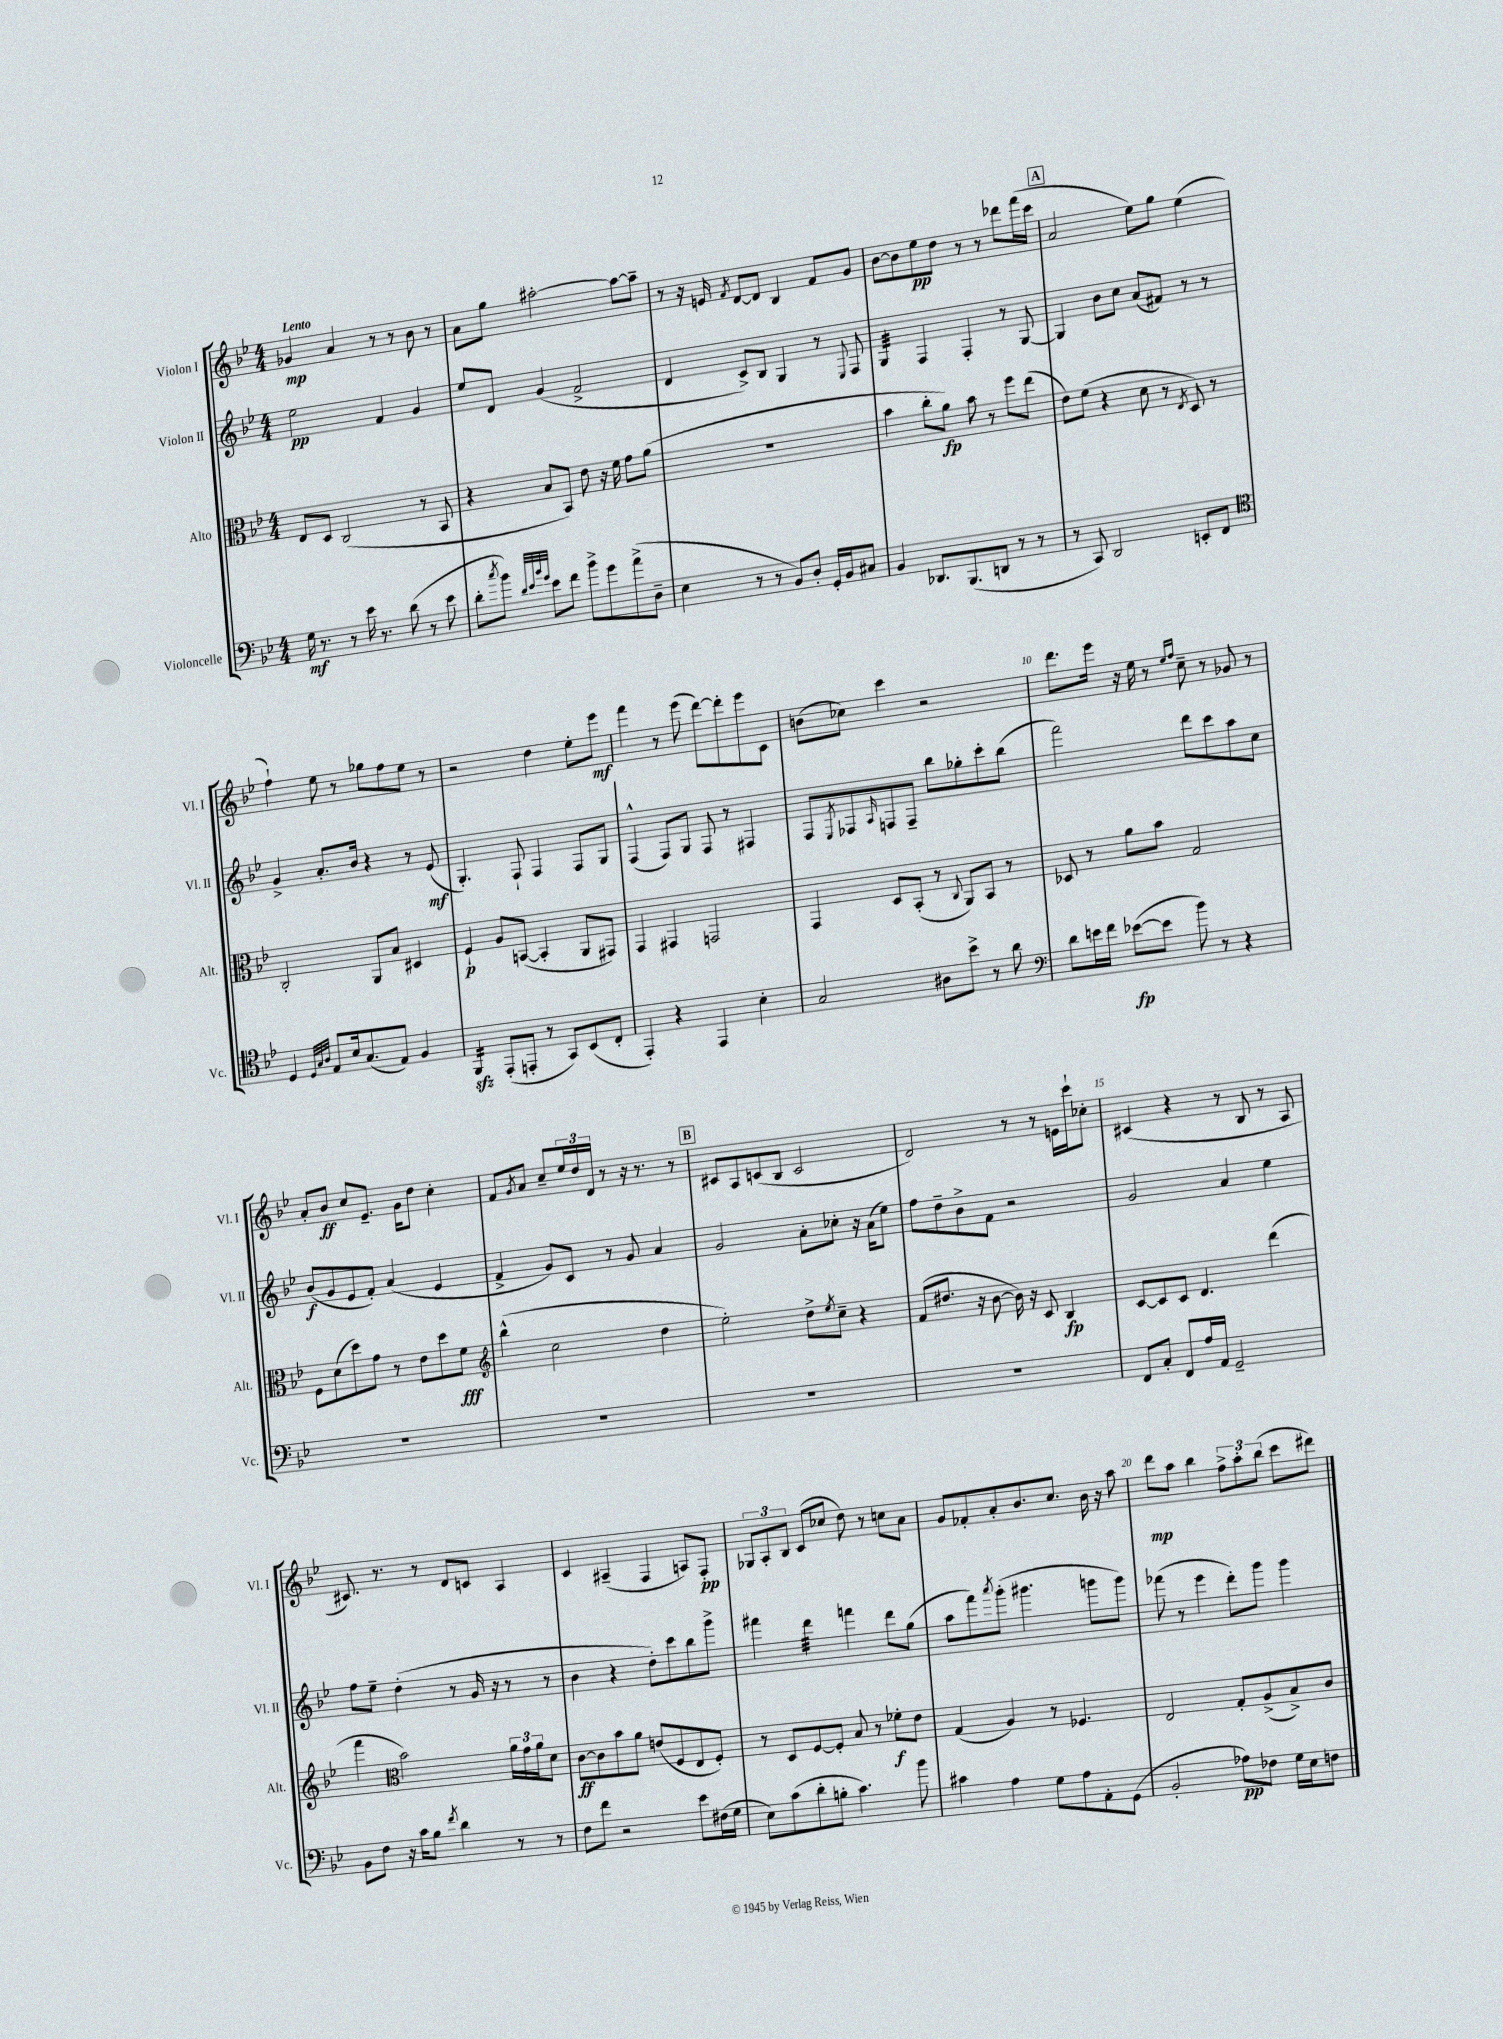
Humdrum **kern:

**kern	**dynam	**kern	**dynam	**kern	**dynam	**kern	**dynam
*part4	*part4	*part3	*part3	*part2	*part2	*part1	*part1
*staff4	*staff4	*staff3	*staff3	*staff2	*staff2	*staff1	*staff1
*I"Violoncelle	*	*I"Alto	*	*I"Violon II	*	*I"Violon I	*
*I'Vc.	*	*I'Alt.	*	*I'Vl. II	*	*I'Vl. I	*
*clefF4	*	*clefC3	*	*clefG2	*	*clefG2	*
*k[b-e-]	*	*k[b-e-]	*	*k[b-e-]	*	*k[b-e-]	*
*M4/4	*	*M4/4	*	*M4/4	*	*M4/4	*
=1	=1	=1	=1	=1	=1	=1	=1
!	!	!	!	!	!	!LO:TX:a:B:t=Lento	!
16G\	mf	8E-/L	.	2ee-\	pp	4g-X/	mp
8.r	.	.	.	.	.	.	.
.	.	8D/J	.	.	.	.	.
8r	.	(2C/	.	.	.	4a/	.
16e-\	.	.	.	.	.	.	.
8.r	.	.	.	.	.	.	.
.	.	.	.	4f/	.	8r	.
(8d\	.	.	.	.	.	8r	.
8r	.	8r	.	4g/	.	8b-\	.
8e-\	.	8BB-/	.	.	.	8r	.
=2	=2	=2	=2	=2	=2	=2	=2
8d'\L	.	4r	.	8ee-/L	.	8a\L	.
8qcc/	.	.	.	.	.	.	.
8b-\J)	.	.	.	8d/J	.	8gg\J	.
32qqd/LLL	.	.	.	.	.	.	.
32qqe-/	.	.	.	.	.	.	.
32qqb-/	.	.	.	.	.	.	.
32qqg/JJJ	.	.	.	.	.	.	.
8e-\L	.	8B-/L	.	(4g/	.	[2aa#X'\	.
8f\J	.	8BB-/J)	.	.	.	.	.
8b-^\L	.	8e-\	.	2f^/	.	.	.
8g\	.	16r	.	.	.	.	.
.	.	16f\	.	.	.	.	.
(8a^\	.	8g\L	.	.	.	8aa#\L_	.
8D~\J	.	(8a\J	.	.	.	8aa#~\J]	.
=3	=3	=3	=3	=3	=3	=3	=3
4E-\	.	1r	.	4d/	.	8r	.
.	.	.	.	.	.	16r	.
.	.	.	.	.	.	16en/	.
.	.	.	.	.	.	8qf/	.
8r	.	.	.	8c^/L)	.	[8d/L	.
8r	.	.	.	8B-/J	.	8d/J]	.
8BB-/L)	.	.	.	4G/	.	4B-/	.
8D'/J	.	.	.	.	.	.	.
16GG'/LL	.	.	.	8r	.	8f/L	.
16BB-/J	.	.	.	.	.	.	.
.	.	.	.	8qqE-/	.	.	.
8C#X/J	.	.	.	8F/	.	8g/J	.
=4	=4	=4	=4	=4	=4	=4	=4
*	*	*	*	*tremolo	*	*	*
4BB-/	.	4b-\	.	32G/LLL	.	[8b-\L	.
.	.	.	.	32G/	.	.	.
.	.	.	.	32G/	.	.	.
.	.	.	.	32G/	.	.	.
.	.	.	.	32G/	.	8b-\]	.
.	.	.	.	32G/	.	.	.
.	.	.	.	32G/	.	.	.
.	.	.	.	32G/JJJ	.	.	.
*	*	*	*	*Xtremolo	*	*	*
8.DD-X/L	.	8cc'\L	.	4F/	.	8ee-\	pp
.	.	8a\J)	fp	.	.	8dd\J	.
(8.BBB-/	.	.	.	.	.	.	.
.	.	8b-\	.	4F'/	.	8r	.
8DDn/J	.	8r	.	.	.	8r	.
8r	.	8ff\L	.	8r	.	8ddd-X\L	.
8r	.	(8ee-\J	.	[8G/	.	(16fff\L	.
.	.	.	.	.	.	16ccc\JJ	.
!!LO:REH:place=s1:t=A
=5	=5	=5	=5	=5	=5	=5	=5
8r	.	8e-\L)	.	4G/]	.	2a/	.
8CC/)	.	(8f\J	.	.	.	.	.
2DD/	.	4r	.	8b-\L	.	.	.
.	.	.	.	8cc\J	.	.	.
.	.	8d\	.	(8a/L	.	8ee-\L)	.
.	.	8r	.	8f#X/J)	.	8gg\J	.
.	.	8qE-/	.	.	.	.	.
8EEn'/L	.	8D/)	.	8r	.	(4ee-\	.
8FF/J	.	8r	.	8r	.	.	.
!!LO:LB:g=z
=6	=6	=6	=6	=6	=6	=6	=6
*clefC4	*	*	*	*	*	*	*
4D/	.	2C'/	.	4g^/	.	4ff`\)	.
32qqD/LLL	.	.	.	.	.	.	.
32qqG/	.	.	.	.	.	.	.
32qqA/JJJ	.	.	.	.	.	.	.
8E-/L	.	.	.	8.a'/L	.	8ee-\	.
16B-/k	.	.	.	.	.	8r	.
(8.G/	.	.	.	16b-/Jk	.	.	.
.	.	8AA/L	.	4r	.	8gg-X\L	.
8E-/J)	.	8B-/J	.	.	.	8ff\	.
4F/	.	4D#X/	.	8r	.	8ee-\J	.
.	.	.	.	(8e-/	mf	8r	.
=7	=7	=7	=7	=7	=7	=7	=7
*tremolo	*	*	*	*	*	*	*
16FFzz/LL	.	4F`/	p	4.G'/)	.	2r	.
16FFzz/	.	.	.	.	.	.	.
16FFzz/	.	.	.	.	.	.	.
16FFzz/JJ	.	.	.	.	.	.	.
*Xtremolo	*	*	*	*	*	*	*
(8EE-'/L	.	8A/L	.	.	.	.	.
8EEn'/J	.	([8BBn/J	.	8F`/	.	.	.
8r	.	4BB'/]	.	4F/	.	4dd\	.
8GG/L)	.	.	.	.	.	.	.
(8BB-/	.	8AA/L	.	8F/L	.	8ee-'\L	.
8C'/J	.	8GG#X/J)	.	8G/J	.	8eee-\J	mf
=8	=8	=8	=8	=8	=8	=8	=8
4EE-'/)	.	4GG/	.	(4F^^/	.	4fff\	.
4r	.	4GG#X/	.	8F/L)	.	8r	.
.	.	.	.	8G/J	.	(8eee-\	.
4EE-/	.	2GGn/	.	8F/	.	[8ddd\L)	.
.	.	.	.	8r	.	8ddd'\]	.
4B-'\	.	.	.	4F#X/	.	8eee-\	.
.	.	.	.	.	.	8c\J	.
=9	=9	=9	=9	=9	=9	=9	=9
2G/	.	4GG/	.	8F/L	.	(8bn\L	.
.	.	.	.	8qE-/	.	.	.
.	.	.	.	8F-X/	.	8cc-X\J)	.
.	.	.	.	16qqA/	.	.	.
.	.	8D/L	.	8Fn/	.	4ccc\	.
.	.	(8BB-'/J	.	8F~/J	.	.	.
8A#X\L	.	8r	.	8bb-\L	.	2r	.
.	.	8qqC/	.	.	.	.	.
8b-^\J	.	8AA/L)	.	8gg-X'\	.	.	.
8r	.	8BB-/J	.	8ccc'\	.	.	.
8a\	.	8r	.	(8bb-\J	.	.	.
=10	=10	=10	=10	=10	=10	=10	=10
*clefF4	*	*	*	*	*	*	*
8d\L	.	8D-X/	.	2fff\)	.	8.ddd\L	.
16en\L	.	8r	.	.	.	.	.
16f\JJ	.	.	.	.	.	16eee-\Jk	.
([8e-X\L	fp	8a\L	.	.	.	16r	.
.	.	.	.	.	.	16ee-\	.
8e-\J]	.	8b-\J	.	.	.	8r	.
.	.	.	.	.	.	16qqee-/LL	.
.	.	.	.	.	.	16qqff/JJ	.
8b-\)	.	2G/	.	8ddd\L	.	8cc~\	.
8r	.	.	.	8ccc\	.	8r	.
4r	.	.	.	8aa\	.	8g-X/	.
.	.	.	.	8cc\J	.	8r	.
!!LO:LB:g=z
=11	=11	=11	=11	=11	=11	=11	=11
1r	.	8F\L	.	(8b-/L	f	8a'/L	.
.	.	(8d\	.	8g/	.	8b-/J	ff
.	.	8dd\)	.	8e-/	.	8cc/L	.
.	.	8g\J	.	8f'/J)	.	8.e-~/J	.
.	.	8r	.	(4a/	.	.	.
.	.	.	.	.	.	16g\KL	.
.	.	8e-\L	.	.	.	8dd\J	.
.	.	8dd\	.	4e-/	.	4cc'\	.
.	.	8f\J	fff	.	.	.	.
=12	=12	=12	=12	=12	=12	=12	=12
*	*	*clefG2	*	*	*	*	*
1r	.	(4bb-^^\	.	4f^/	.	8f/L	.
.	.	.	.	.	.	8qg/	.
.	.	.	.	.	.	8a/J	.
.	.	2cc\	.	8g/L)	.	8cc~/L	.
.	.	.	.	8c/J	.	24ee-/L	.
.	.	.	.	.	.	24dd/	.
.	.	.	.	.	.	24d/JJ	.
.	.	.	.	8r	.	8r	.
.	.	.	.	8g/	.	16r	.
.	.	.	.	.	.	8.r	.
.	.	4dd\	.	4a/	.	.	.
.	.	.	.	.	.	8r	.
!!LO:REH:place=s1:t=B
=13	=13	=13	=13	=13	=13	=13	=13
1r	.	2ee-'\)	.	2g/	.	8c#X/L	.
.	.	.	.	.	.	8A/	.
.	.	.	.	.	.	(8cn/	.
.	.	.	.	.	.	8B-/J	.
.	.	8dd^\L	.	8a'\L	.	2c/	.
.	.	8qee-/	.	.	.	.	.
.	.	8cc~\J	.	8cc-X'\J	.	.	.
.	.	4r	.	16r	.	.	.
.	.	.	.	(16a\KL	.	.	.
.	.	.	.	8ee-\J)	.	.	.
=14	=14	=14	=14	=14	=14	=14	=14
1r	.	(8f/L	.	8ff\L	.	2d/)	.
.	.	8.dd#X/J	.	8dd~\	.	.	.
.	.	.	.	8b-^\	.	.	.
.	.	16r	.	.	.	.	.
.	.	[8b-\	.	8f\J	.	.	.
.	.	16b-\])	.	2r	.	8r	.
.	.	16r	.	.	.	.	.
.	.	8c/	.	.	.	8r	.
.	.	4B-/	fp	.	.	16en\LL	.
.	.	.	.	.	.	16ccc`\J	.
.	.	.	.	.	.	8cc-X'\J	.
=15	=15	=15	=15	=15	=15	=15	=15
8FF/L	.	[8c/L	.	2g/	.	(4c#X/	.
8C'/J	.	8c/]	.	.	.	.	.
8FF/L	.	8c/J	.	.	.	4r	.
16A/L	.	4.d/	.	.	.	.	.
16AA/JJ	.	.	.	.	.	.	.
2GG~/	.	.	.	4a/	.	8r	.
.	.	.	.	.	.	8B-/	.
.	.	(4ddd\	.	4ee-\	.	8r	.
.	.	.	.	.	.	8A/	.
!!LO:LB:g=z
=16	=16	=16	=16	=16	=16	=16	=16
8BB-\L	.	4fff\	.	8ff\L	.	8.c#X/)	.
8F\J	.	.	.	8ee-~\J	.	.	.
.	.	.	.	.	.	8.r	.
*	*	*clefC3	*	*	*	*	*
16r	.	2b-\)	.	(4dd'\	.	.	.
16c\KL	.	.	.	.	.	.	.
8B-\J	.	.	.	.	.	8r	.
8qf/	.	.	.	.	.	.	.
4d\	.	.	.	8r	.	8d/L	.
.	.	.	.	16g/	.	8cn/J	.
.	.	.	.	16r	.	.	.
8r	.	24a\LL	.	8r	.	4A/	.
.	.	24g\	.	.	.	.	.
.	.	24a\J	.	.	.	.	.
8r	.	8d\J	.	8r	.	.	.
=17	=17	=17	=17	=17	=17	=17	=17
8F\L	.	[8c\L	ff	4b-\	.	4c/	.
8f\J	.	8c\]	.	.	.	.	.
2r	.	8b-\	.	4r	.	(4A#X~/	.
.	.	8a\J	.	.	.	.	.
.	.	(8en/L	.	8dd'\L)	.	4F/	.
.	.	8F/	.	8ccc\	.	.	.
8e-\L	.	8E-/	.	8bb-\	.	8An/L)	.
(16F#X\L	.	8F'/J)	.	8ggg^\J	.	8F'/J	pp
16G\JJ	.	.	.	.	.	.	.
=18	=18	=18	=18	=18	=18	=18	=18
8E-\L)	.	8r	.	4fff#X\	.	12G-X/L	.
.	.	.	.	.	.	12A'/	.
(8c\	.	8D/L	.	.	.	.	.
.	.	.	.	.	.	12B-/J	.
*	*	*	*	*tremolo	*	*	*
8d'\	.	[8F/	.	32ddd\LLL	.	(8c/L	.
.	.	.	.	32ddd\	.	.	.
.	.	.	.	32ddd\	.	.	.
.	.	.	.	32ddd\	.	.	.
8Bn'\J	.	8F'/J]	.	32ddd\	.	8cc-X/J	.
.	.	.	.	32ddd\	.	.	.
.	.	.	.	32ddd\	.	.	.
.	.	.	.	32ddd\JJJ	.	.	.
*	*	*	*	*Xtremolo	*	*	*
4.c\)	.	8B-/	.	4fffn\	.	8dd\)	.
.	.	8r	.	.	.	8r	.
.	.	8f-X'\L	f	8ddd\L	.	8ccn\L	.
8b-\	.	8e-\J	.	(8gg\J	.	8a\J	.
=19	=19	=19	=19	=19	=19	=19	=19
4c#X\	.	(4G/	.	8aa\L	.	8g/L	.
.	.	.	.	8fff\)	.	8f-X'/	.
.	.	.	.	8qaaa/	.	.	.
4A\	.	4A/)	.	(8ggg'\J	.	8a'/	.
.	.	.	.	4.ggg#X\	.	8.b-/	.
8G\L	.	8r	.	.	.	.	.
.	.	.	.	.	.	8.cc/J	.
8A\	.	4.F-X/	.	.	.	.	.
8AA'\	.	.	.	8gggn\L	.	16b-\	.
.	.	.	.	.	.	16r	.
(8GG\J	.	.	.	8ggg\J)	.	8aa\	.
=20	=20	=20	=20	=20	=20	=20	=20
2BB-'/	.	2E-/	.	(8fff-X\	.	8ddd\L	mp
.	.	.	.	8r	.	8aa\J	.
.	.	.	.	4eee-\	.	4bb-\	.
8A-X\L)	pp	8G'/L	.	8ddd'\L)	.	12ff^\L	.
.	.	.	.	.	.	12aa'\	.
8F-X\J	.	(8A^/	.	8ggg\J	.	.	.
.	.	.	.	.	.	(12bb-\J	.
16G\LL	.	8B-^/)	.	4ggg\	.	8ccc\L	.
16E-\J	.	.	.	.	.	.	.
8Fn\J	.	8c/J	.	.	.	8ddd#X\J)	.
==	==	==	==	==	==	==	==
*-	*-	*-	*-	*-	*-	*-	*-
